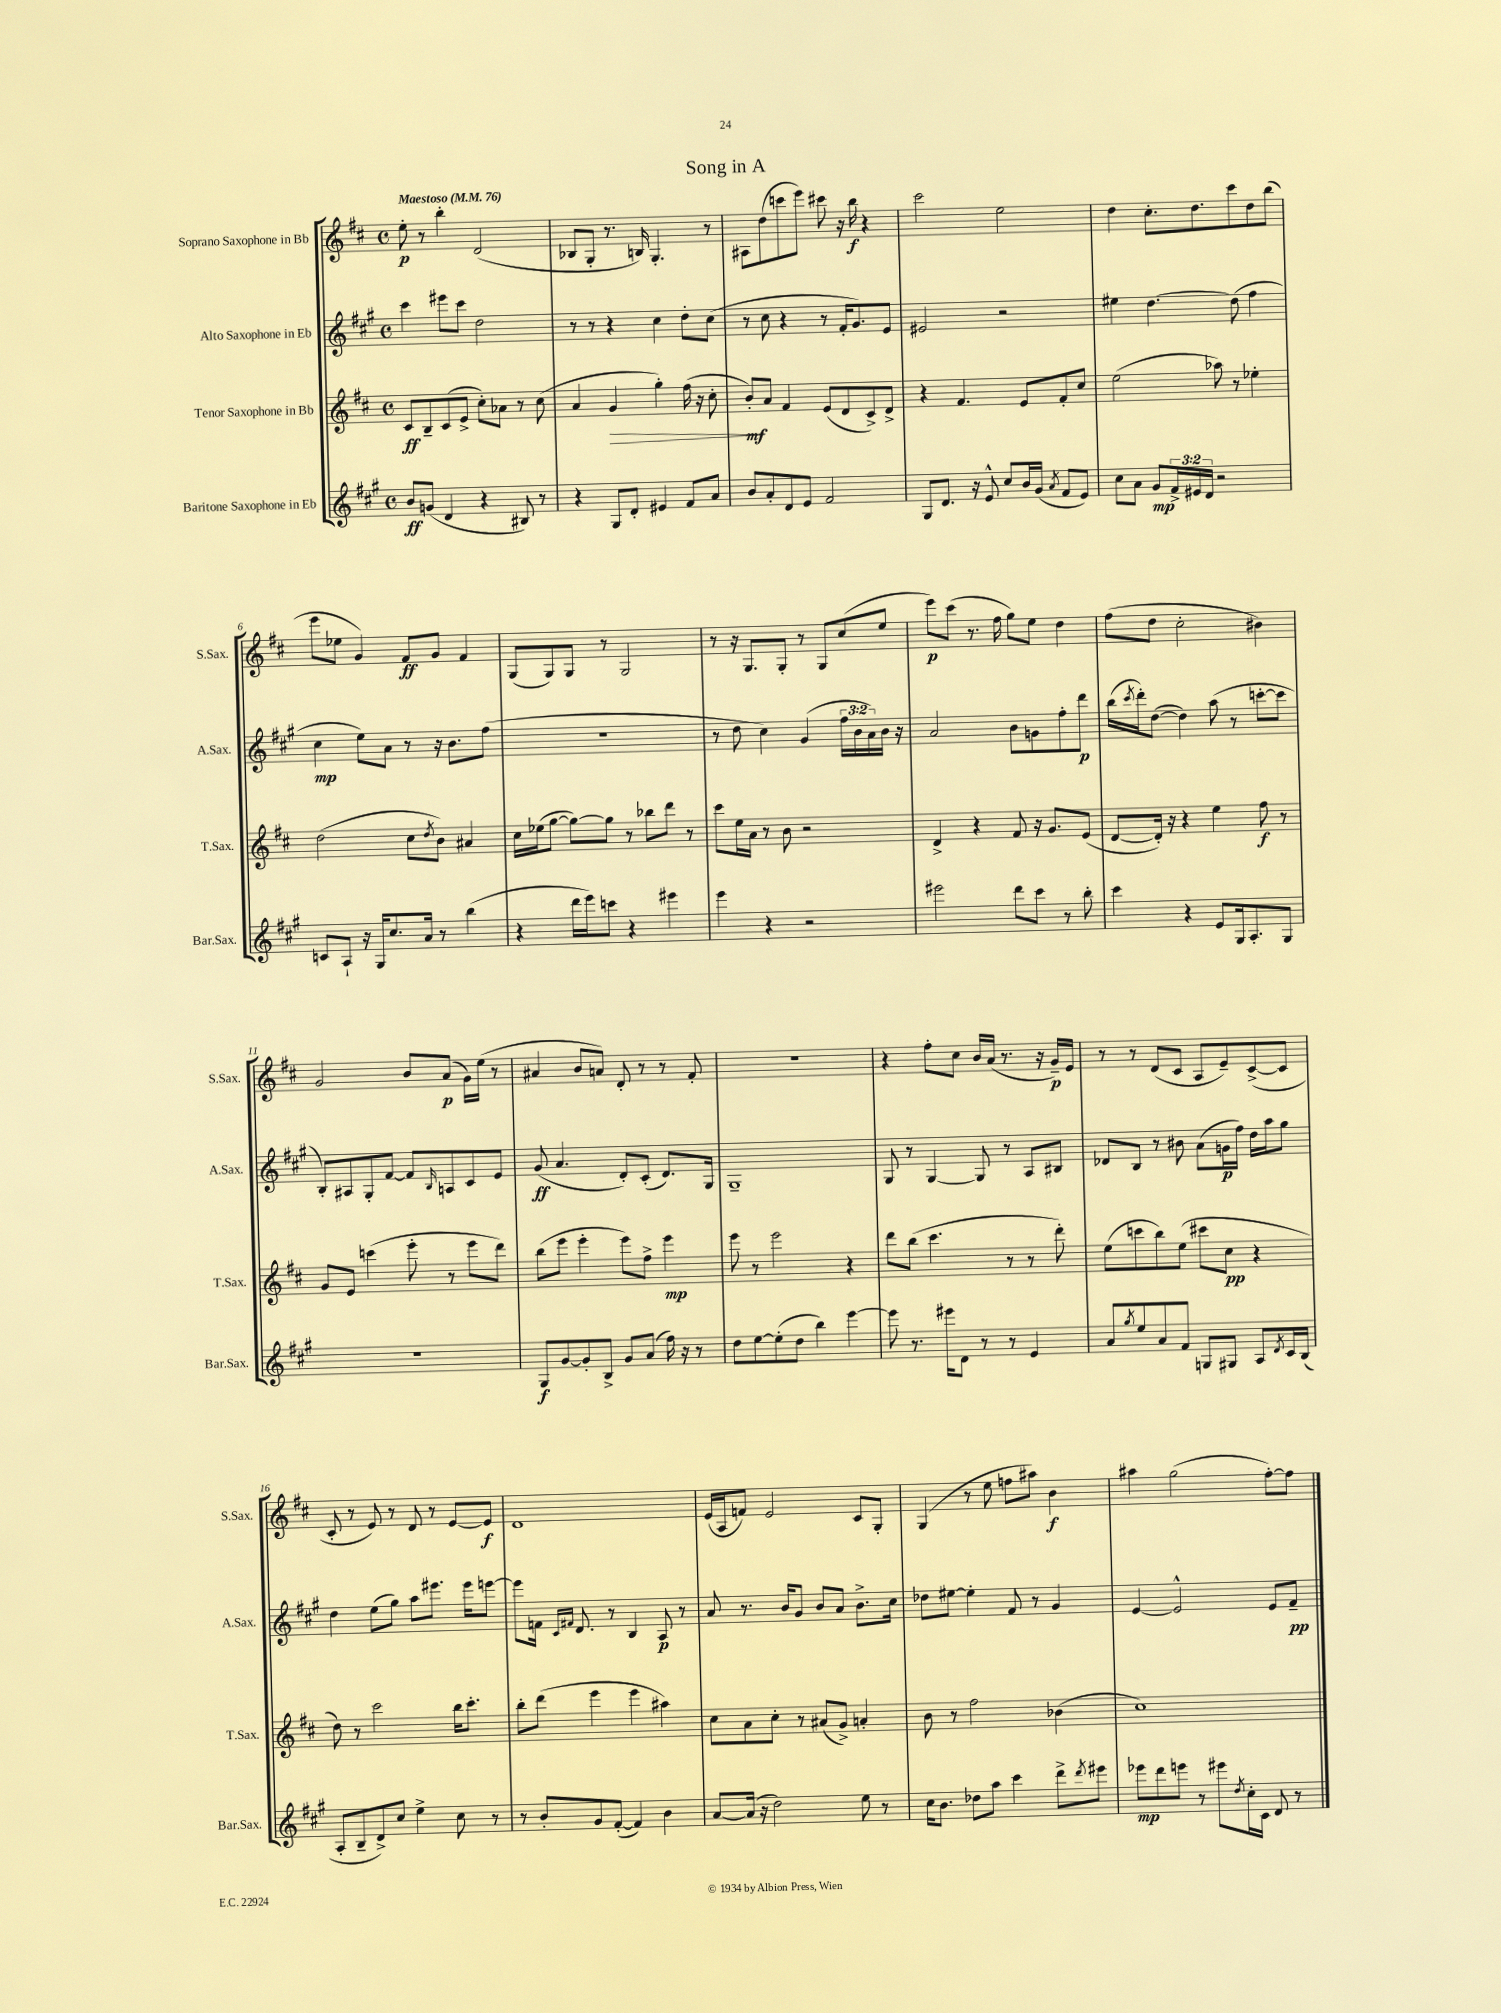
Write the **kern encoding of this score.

**kern	**kern	**kern	**kern
*staff4	*staff3	*staff2	*staff1
*clefG2	*clefG2	*clefG2	*clefG2
*k[f#c#g#]	*k[f#c#]	*k[f#c#g#]	*k[f#c#]
*M4/4	*M4/4	*M4/4	*M4/4
*met(c)	*met(c)	*met(c)	*met(c)
*MM76	*MM76	*MM76	*MM76
8b	8c#	4ccc#	8ee'
(8g	8B~	.	8r
4d	(8c#	8eee#	4bb'
.	8e^	8ccc#	.
4r	8cc#')	2dd	(2d
.	8a-	.	.
8B#)	8r	.	.
8r	(8cc#	.	.
=	=	=	=
4r	4a	8r	8B-
.	.	8r	8G'
8G#	4g	4r	8.r
8d'	.	.	.
.	.	.	16B)
4e#	4gg')	4cc#	4.G'
8f#	(16ff#	8dd'	.
.	16r	.	.
8a	8cc#'	(8cc#	8r
=	=	=	=
8b	8b')	8r	8A#
8a'	8a	8cc#	(8dd
8d	4f#	4r	8ccc
8e	.	.	8eee)
2f#	(8e	8r	8ccc#
.	8d	16f#'	16r
.	.	8.g#)	16bb
.	8c#^)	.	4r
.	8d^	8e	.
=	=	=	=
8G#	4r	2e#	2ccc#
8.d	.	.	.
.	4.f#	.	.
16r	.	.	.
8e^^	.	.	.
8cc#	.	2r	2ee
16b	8e	.	.
(16g#	.	.	.
8qa	.	.	.
8f#	8f#'	.	.
8e)	8cc#	.	.
=	=	=	=
8cc#	(2ee	4ee#	4dd
8a	.	.	.
8g#	.	[4.dd	8.cc#'
24f#^	.	.	.
24e#	.	.	.
.	.	.	8.dd
24d	.	.	.
2r	8aa-)	.	.
.	8r	(8dd]	8ccc#
.	4ee-'	4ff#	8dd
.	.	.	(8bb
=	=	=	=
8c	(2dd	4cc#	8eee
8A`	.	.	8ee-
16r	.	8ee)	4g)
16G#	.	.	.
8.cc#	.	8a	.
.	8cc#	8r	8f#
16a	.	.	.
.	8qdd	.	.
8r	8b)	16r	8g
.	.	8.b	.
(4bb	4a#	.	4f#
.	.	(8ff#	.
=	=	=	=
4r	16cc#	1r	(8G
.	(16ee-	.	.
.	[8gg	.	8G)
16ddd	8gg_)	.	8G
16eee)	.	.	.
8ccc	8gg]	.	8r
4r	8r	.	2G
.	8bb-	.	.
4eee#	8ddd	.	.
.	8r	.	.
=	=	=	=
4eee	8ccc#	8r	8r
.	16ee	8dd	16r
.	16a	.	8.G
4r	8r	4cc#)	.
.	8b	.	8G'
2r	2r	(4g#	8r
.	.	.	8G
.	.	24ff#	(8cc#
.	.	24b	.
.	.	24a)	.
.	.	16b	8ee
.	.	16r	.
=	=	=	=
2eee#	4d^	2a	8eee)
.	.	.	(8ccc#
.	4r	.	8.r
.	.	.	16ff#
8ddd	8f#	8b	8gg)
8ccc#	16r	8g	8ee
.	8.g	.	.
8r	.	8ff#'	4dd
8bb'	(8e	8ddd	.
=	=	=	=
4ccc#	[8d	(16bb	(8ff#
.	.	8qccc#	.
.	.	16ddd')	.
.	16d'])	([8dd	8dd
.	16r	.	.
4r	4r	4dd])	2cc#'
8e	4ee	(8aa	.
16G#	.	8r	.
8.A'	.	.	.
.	8ff#	[8ccc'	4b#)
8G#	8r	8ccc]	.
=	=	=	=
1r	8g	8B')	2g
.	8e	8A#	.
.	(4ccc	8G#'	.
.	.	[8f#	.
.	8eee'	8f#]	8b
.	.	16qqB	.
.	8r	8A	(8a
.	8eee	8c#	16g)
.	.	.	(16ee
.	8ddd)	8e	8r
=	=	=	=
8G#	(8bb	(8g#	4a#
[8g#	8eee	4.a	.
8g#']	4eee'	.	8b
8B^	.	.	8a)
8g#	8eee)	8d')	8d'
(8a	8ff#^	(8c#'	8r
16ff#)	4eee	8.d)	8r
16r	.	.	.
8r	.	.	8f#'
.	.	16G#	.
=	=	=	=
8dd	8eee	1G#~	1r
[8ee	8r	.	.
(8ee']	2eee	.	.
8dd	.	.	.
4bb)	.	.	.
[4eee	4r	.	.
=	=	=	=
8eee]	8ddd	8G#	4r
8.r	(8bb	8r	.
.	4.ccc#	[4G#	8ff#'
16eee#	.	.	.
8d	.	.	8cc#
8r	.	8G#]	16b
.	.	.	(16a
8r	8r	8r	8.r
4e	8r	8A	.
.	.	.	16r
.	8ddd')	8B#	16g~)
.	.	.	16e
=	=	=	=
8a	(8ee	8d-	8r
8qgg#	.	.	.
8ee	8ccc	8B	8r
8a	8bb)	8r	(8d
8f#	(8ee	8b#	8c#
8G	8ccc#	(8a	8A
8G#	8cc#	16g	8e~)
.	.	16ff#)	.
8A	4r	16dd	([8c#^
.	.	16aa	.
8qd	.	.	.
16c#	.	8gg#	8c#]
(16B	.	.	.
=	=	=	=
8A'	8dd)	4dd	8c#'
8B~	8r	.	8r
8d^)	2ccc#	(8ee	8e)
8cc#	.	8gg#)	8r
4ee^	.	8aa	8d
.	.	8.eee#	8r
8cc#	16bb	.	[8e
.	8.ccc#'	16eee#	.
8r	.	[8eee	8e]
=	=	=	=
8r	8bb'	8eee]	1d
8b'	(8ddd	16f	.
.	.	16qqc#	.
.	.	16qqf#	.
.	.	8.d	.
8g#	4eee	.	.
([8f#'	.	8r	.
4f#])	4eee	4B	.
4b	4aa#)	8A	.
.	.	8r	.
=	=	=	=
[8a	8cc#	8a	(16e
.	.	.	16A
(16a]	8a	8.r	8f)
16r	.	.	.
2dd)	8cc#'	.	2e
.	.	16b	.
.	8r	8g#	.
.	(8a#	8b	.
.	8g^)	8a	.
8ee	4a'	8.b^	8c#
8r	.	.	8G'
.	.	16cc#	.
=	=	=	=
16cc#	8b	8dd-	(4G
8.b	.	.	.
.	8r	[8ee#	.
8dd-	2ff#	4ee#']	8r
8aa	.	.	8ee
4ccc#	.	8f#	8ff
.	.	8r	8aa#)
8ddd^	(4b-	4g#	4b
8qddd	.	.	.
8eee#	.	.	.
=	=	=	=
8eee-	1cc#)	[4e	4aa#
8ddd	.	.	.
8eee	.	2e^^]	(2gg
8r	.	.	.
8eee#	.	.	.
8qdd	.	.	.
16cc#'	.	.	.
16c#	.	.	.
8d	.	8e	[8ff#')
8r	.	8f#~	8ff#]
==	==	==	==
*-	*-	*-	*-
